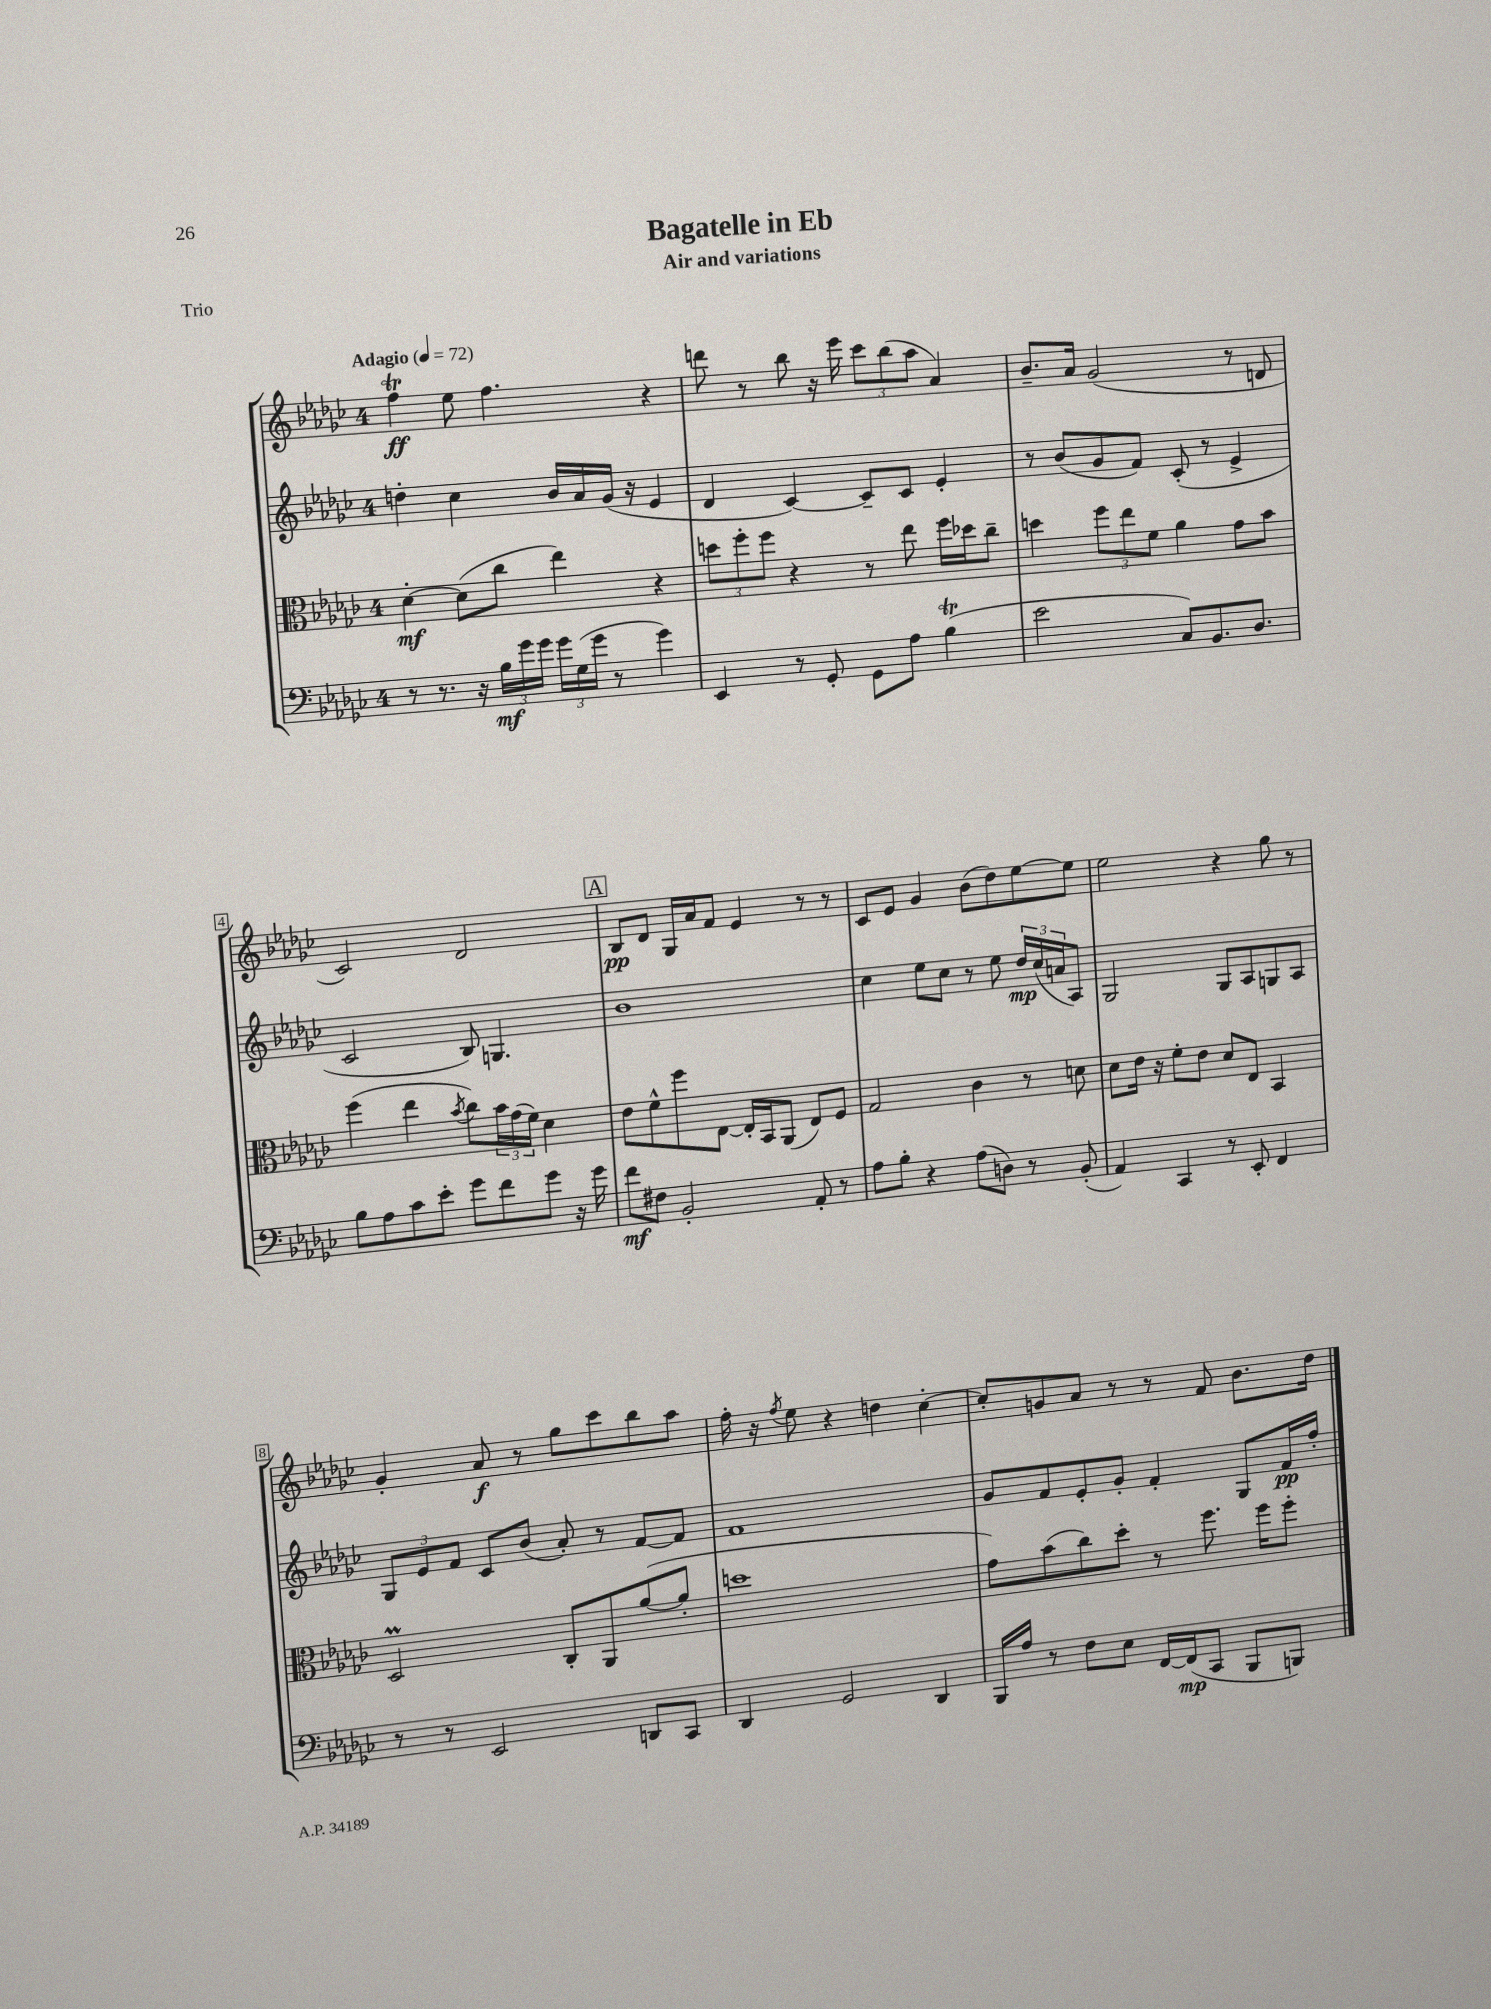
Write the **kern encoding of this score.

**kern	**kern	**kern	**kern
*staff4	*staff3	*staff2	*staff1
*clefF4	*clefC3	*clefG2	*clefG2
*k[b-e-a-d-g-c-]	*k[b-e-a-d-g-c-]	*k[b-e-a-d-g-c-]	*k[b-e-a-d-g-c-]
*M4/4	*M4/4	*M4/4	*M4/4
*MM72	*MM72	*MM72	*MM72
8r	[4d-'	4dd'	4ff
8.r	.	.	.
.	(8d-]	4cc-	8ee-
16r	.	.	.
24B-	8cc-	.	4.ff
24g-	.	.	.
24g-	.	.	.
24g-	4ee-)	16b-	.
(24G-	.	.	.
.	.	16a-	.
24g-	.	.	.
8r	.	(16g-	.
.	.	16r	.
4g-)	4r	4e-	4r
=	=	=	=
4EE-	12dd	4d-	8ddd
.	12ff'	.	.
.	.	.	8r
.	12ff	.	.
8r	4r	[4c-)	8bb-
8GG-'	.	.	16r
.	.	.	16eee-
8GG-	8r	8c-~]	12ccc-
.	.	.	(12bb-
8A-	8ee-	8c-	.
.	.	.	12aa-
(4B-	16ff	4e-'	4a-)
.	16dd-	.	.
.	8cc-~	.	.
=	=	=	=
2e-	4dd	8r	8.b-~
.	.	(8b-	.
.	.	.	16a-
.	12ff	8g-	(2g-
.	12ee-	.	.
.	.	8f)	.
.	12f	.	.
8C-)	4a-	(8c-'	.
8.BB-	.	8r	.
.	8g-	4e-^	8r
8.D-	.	.	.
.	8b-	.	8d
=	=	=	=
8B-	(4ff	2c-	2c-)
8A-	.	.	.
8c-	4ee-	.	.
8e-'	.	.	.
.	8qb-	.	.
8g-	8cc-)	8B-)	2d-
8f	24b-	4.G	.
.	(24g-	.	.
.	24f)	.	.
8g-	4d-	.	.
16r	.	.	.
16g-	.	.	.
=	=	=	=
8f	8e-	1b-	8B-
8F#	8f^^	.	8d-
2BB-'	8ff	.	16G-
.	.	.	16a-
.	[8E-	.	8f
.	16E-']	.	4e-
.	16BB-	.	.
.	(8AA-	.	.
8AA-'	8E-)	.	8r
8r	8F	.	8r
=	=	=	=
8A-	2G-	4cc-	8c-
8B-'	.	.	8e-
4r	.	8ee-	4g-
.	.	8cc-	.
(8A-	4c-	8r	(8b-
8D)	.	8ee-	8dd-)
8r	8r	24dd-	[8ee-
.	.	(24cc-	.
.	.	24a	.
(8BB-'	8d	8A-)	8ee-]
=	=	=	=
4AA-)	8d-	2G-	2ee-
.	16e-	.	.
.	16r	.	.
4CC-	8f'	.	.
.	8e-	.	.
8r	8d-	8G-	4r
8EE-'	8E-	8A-	.
4FF	4BB-	8G	8gg-
.	.	8A-	8r
=	=	=	=
8r	2D-	12G-	4g-'
.	.	12e-	.
8r	.	.	.
.	.	12f	.
2EE-	.	8c-	8a-
.	.	(8b-	8r
.	8C-'	8a-')	8gg-
.	8AA-	8r	8ccc-
8DD	([8a-	[8f	8bb-
8CC-	8a-']	8f]	8aa-
=	=	=	=
4DD-	1dd	1f	16ff'
.	.	.	16r
.	.	.	8qff
.	.	.	8ee-
2GG-	.	.	4r
.	.	.	4dd
4DD-	.	.	[4cc-'
=	=	=	=
16BBB-	8g-)	8g-	8cc-']
16A-	.	.	.
8r	(8b-	8f	8g
8F	8cc-)	8e-'	8a-
8E-	8dd-'	8g-'	8r
[16FF	8r	4f'	8r
(16FF]	.	.	.
8CC-	8.ff	.	8f
8BBB-	.	8G-	8.b-
.	16ff	.	.
8BBB)	8ff'	16f	.
.	.	16ff'	16dd-
==	==	==	==
*-	*-	*-	*-
